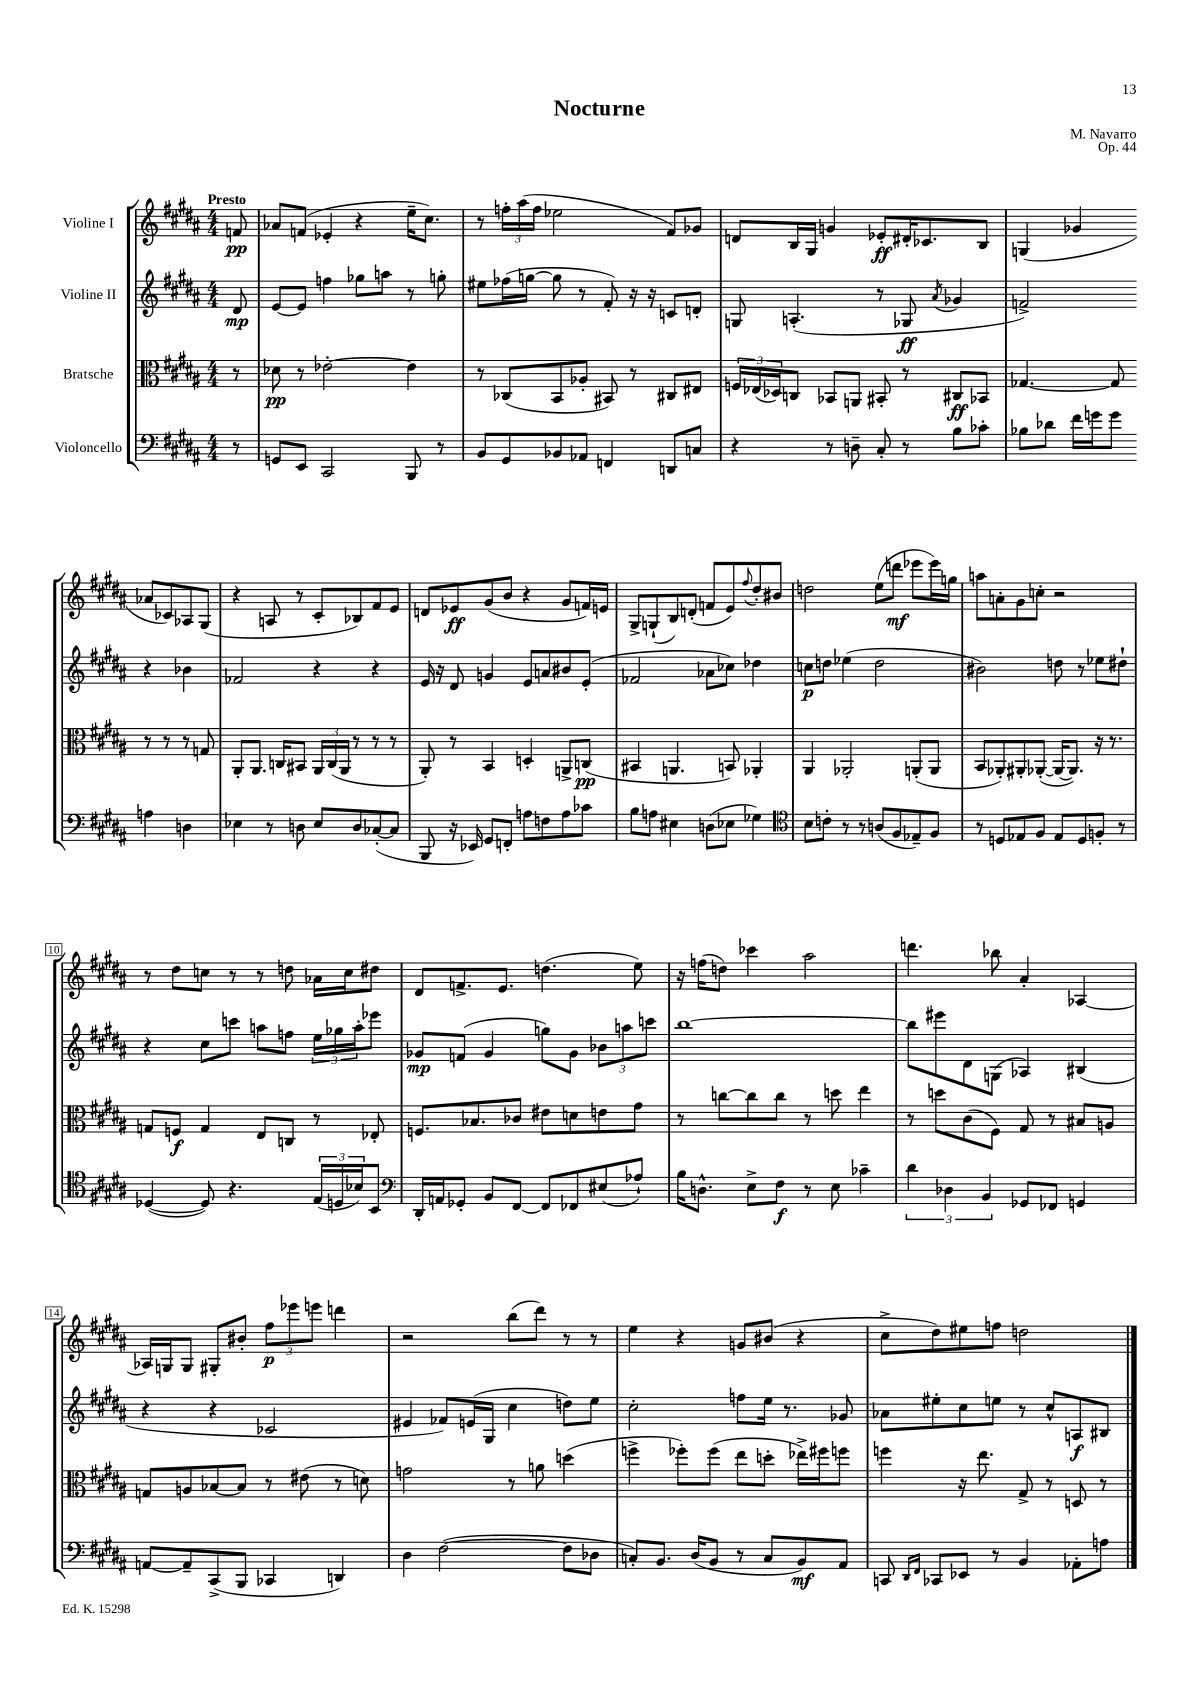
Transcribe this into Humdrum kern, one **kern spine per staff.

**kern	**kern	**kern	**kern
*staff4	*staff3	*staff2	*staff1
*clefF4	*clefC3	*clefG2	*clefG2
*k[f#c#g#d#a#]	*k[f#c#g#d#a#]	*k[f#c#g#d#a#]	*k[f#c#g#d#a#]
*M4/4	*M4/4	*M4/4	*M4/4
8r	8r	8d#/	8f/
=	=	=	=
8GG/L	8d-\	[8e/L	8a-/L
8EE/J	8r	8e/]J	(8f/J
2CC#/	[2e-'\	4ff\	4e-'/
.	.	8gg-\L	4r
.	.	8aa\J	.
8BBB/	4e-\]	8r	16ee~\LK
.	.	.	8.cc#\J)
8r	.	8gg'\	.
=	=	=	=
8BB/L	8r	8ee#\L	8r
8GG#/	(8C-/L	(16ff-\L	24ff'\LL
.	.	.	(24aa#\
.	.	[16gg\JJ	.
.	.	.	24ff\JJ
8BB-/	8BB/	8gg\]	2ee-\
8AA-/J	8A-'/J	8r	.
4FF/	8BB#/)	8f#'/)	.
.	8r	16r	.
.	.	16r	.
8DD/L	8C#/L	8c/L	8f#/L)
8C/J	8E#/J	8d'/J	8g-/J
=	=	=	=
4r	24F/LL	8G/	8d/L
.	(24E-/	.	.
.	24D-/J)	.	.
.	8C/J	(4.A'/	16B/L
.	.	.	16G#/JJ
8r	8BB-/L	.	4g/
8D~\	8AA/J	.	.
8C#'/	8BB#'/	8r	8e-'/L
8r	8r	8G-/	16d#'/K
.	.	.	8.c-/
.	.	8qa#/	.
8B\L	8C#/L	4g-/	.
8c-'\J	8BB-/J	.	8B/J
=	=	=	=
8B-\L	[4.G-/	2f^/)	(4G/
8d-\J	.	.	.
16f#\LL	.	.	4g-/
16g\J	.	.	.
8g\J	8G-/]	.	.
4A\	8r	4r	8a-/L
.	8r	.	8c-/)
4D\	8r	4b-\	8A-/
.	8G/	.	(8G/J
=	=	=	=
4E-\	8AA#'/L	2f-/	4r
.	8.AA#/J	.	.
8r	.	.	8A/
.	16C/LK	.	.
8D\	8BB#/J	.	8r
8E-/L	24AA#/LL	4r	8c#'/L
.	(24C/	.	.
.	24AA#/JJ	.	.
8D/	8r	.	8B-/)
([8C-'/	8r	4r	8f#/
8C-/]J	8r	.	8e/J
=	=	=	=
8BBB/	8AA#'/)	16e/	8d/L
.	.	16r	.
16r	8r	8d#/	8e-/
16EE-/)	.	.	.
8GG#/L	4BB/	4g/	(8g#/
8FF'/J	.	.	8b/J
8A\L	4D'/	8e/L	4r
8F\	.	8a/	.
8A\	8AA^/L	8b#/	8g#/L
8c-\J	(8C/J	(8e'/J	16f/L)
.	.	.	16e/JJ
=	=	=	=
8B\L	4BB#/	2f-/	8G#^/L
8A\J	.	.	(8G`/
4E#\	4.AA/	.	8B/)
.	.	.	(8d'/J
(8D\L	.	8a-\L	8f/L
8E-\J	8BB/)	8cc-\J)	8e/)
.	.	.	8qqff#/
4G-\)	4AA-'/	4dd-\	8dd#'/
.	.	.	8b#/J
=	=	=	=
*clefC4	*	*	*
8B\L	4AA#/	8cc\L	2dd\
8c'\J	.	8dd\J	.
8r	2AA-'/	(4ee-\	.
8r	.	.	.
(8A/L	.	2dd\	(8ee\L
8F#/	.	.	8ddd\J
8E-~/)	(8AA'/L	.	8eee-\L
8F#/J	8AA/J	.	16eee-\L)
.	.	.	16gg\JJ
=	=	=	=
8r	8BB/L	2b#\)	8aa\L
8D/L	8AA-'/)	.	8a'\
8E-/	8AA#'/	.	8g#\
8F#/J	([8AA-'/J	.	8cc'\J
8E-/L	16AA-/_LK	8dd\	2r
.	8.AA-/]J)	.	.
8D/	.	8r	.
8F'/J	16r	8ee-\L	.
.	8.r	.	.
8r	.	8dd#`\J	.
=	=	=	=
([4D-/	8G/L	4r	8r
.	8F/J	.	8dd#\L
8D-/])	4G/	8cc#\L	8cc\J
4.r	.	8ccc\J	8r
.	8E/L	8aa\L	8r
.	8C/J	8ff\J	8dd\
(24E/LL	8r	24ee\LL	16a-\LL
24D/	.	24gg-\	.
.	.	.	16cc\J
24B-/J)	.	24aa'\J	.
8BB/J	8E-'/	8eee-\J	8dd#\J
=	=	=	=
*clefF4	*	*	*
16DD#'/LL	8.F/L	8g-/L	8d#/L
16AA/J	.	.	.
8GG-'/J	.	(8f/J	8.f^/
.	8.B-/	.	.
8BB/L	.	4g-/	.
.	.	.	8.e/J
[8FF#/J	8c-/J	.	.
8FF#/]L	8e#\L	8gg\L)	(4.dd\
8FF-/	8d\	8g-\J	.
(8E#/	8e\	12b-\L	.
.	.	12aa\	.
8A-`/J)	8g#\J	.	8ee\)
.	.	12ccc\J	.
=	=	=	=
16B\LK	8r	[1bb	16r
8.D^^\J	.	.	(16ff\LK
.	[8cc\L	.	8dd\J)
8E^\L	8cc\]	.	4ccc-\
8F#\J	8cc\J	.	.
8r	8r	.	2aa#\
8E\	8dd\	.	.
4c-~\	4ee\	.	.
=	=	=	=
6d#\	8r	8bb\]L	4.ddd\
.	8dd\L	8eee#\	.
6D-\	.	.	.
.	(8c#\	8d#\	.
6BB/	.	.	.
.	8F#\J)	(8G\J	8bb-\
8GG-/L	8G#/	4A-/)	4a#'/
8FF-/J	8r	.	.
4GG/	8B#/L	(4B#/	[4A-/
.	8A/J	.	.
=	=	=	=
[8AA/L	8G/L	4r	16A-/]LL
.	.	.	16G/J
8AA~/]	8A/	.	8G/J
(8CC#^/	[8B-/	4r	8G#'/L
8BBB/J	8B-/]J	.	8b#'/J
4CC-/	8r	2c-/	12ff#\L
.	.	.	12eee-\
.	(8e#\	.	.
.	.	.	12eee\J
4DD/)	8r	.	4ddd\
.	8d\)	.	.
=	=	=	=
4D#\	2g\	4e#/	2r
([2F#\	.	8f-/L)	.
.	.	(16e/L	.
.	.	16G#/JJ	.
.	8r	4cc#\	(8bb\L
.	8a\	.	8ddd#\J)
8F#\]L	(4dd\	8dd\L)	8r
8D-\J	.	8ee\J	8r
=	=	=	=
8C'/L)	4ff^\	2cc#'\	4ee\
8.BB/J	.	.	.
.	8ff-'\L)	.	4r
(16D#/LK	.	.	.
8BB/J	(8ff-\J	.	.
8r	8ee\L	8ff\L	8g/L
8C/L	8dd'\J	16ee\Jk	(8b#/J
.	.	8.r	.
8BB/)	16ee-^\LL)	.	4r
.	16ff#\J	.	.
8AA#/J	8ff\J	8g-/	.
=	=	=	=
8CC/	4ff\	8a-\L	8cc#^\L
16qqDD#/LL	.	.	.
16qqFF#/JJ	.	.	.
8CC-/L	.	8ee#'\	8dd#\)
8EE-/J	16r	8cc#\	8ee#\
.	8.ee\	.	.
8r	.	8ee\J	8ff\J
4BB/	8G#^/	8r	2dd\
.	8r	8cc#^^/L	.
8AA-'\L	8D/	8A/	.
8A\J	8r	8B#/J	.
==	==	==	==
*-	*-	*-	*-
